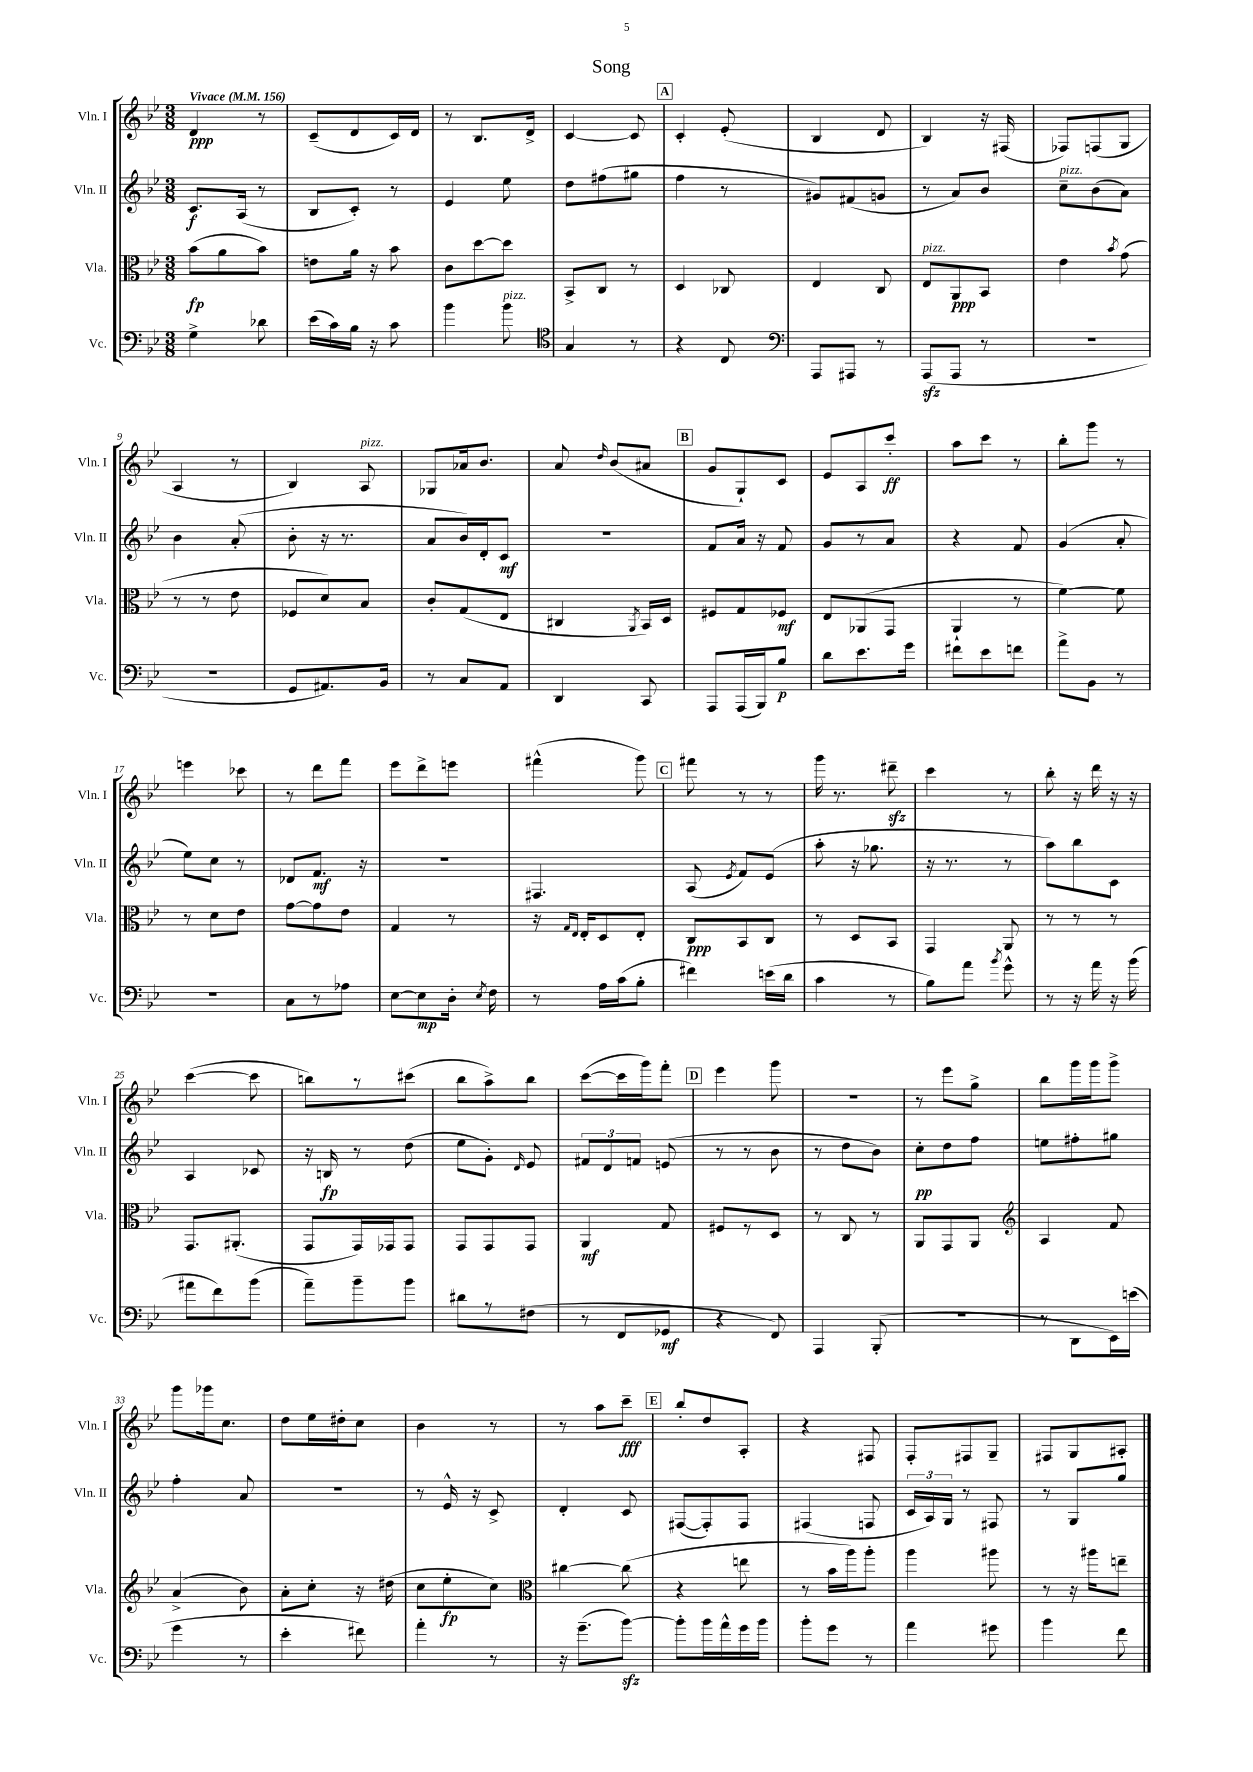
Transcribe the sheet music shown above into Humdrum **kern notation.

**kern	**kern	**kern	**kern
*staff4	*staff3	*staff2	*staff1
*clefF4	*clefC3	*clefG2	*clefG2
*k[b-e-]	*k[b-e-]	*k[b-e-]	*k[b-e-]
*M3/8	*M3/8	*M3/8	*M3/8
*MM156	*MM156	*MM156	*MM156
4G^	(8b-	8.c	4d
.	8a	.	.
.	.	(16A	.
8d-	8b-)	8r	8r
=	=	=	=
(16e-	8e	8B-	(8c~
16c)	.	.	.
16B-	16a	8c')	8d
16r	16r	.	.
8c	8b-	8r	16c)
.	.	.	16d
=	=	=	=
4b-	8c	4e-	8r
.	[8dd	.	8.B-
8b-	8dd]	8ee-	.
.	.	.	16d^
=	=	=	=
*clefC4	*	*	*
4G	8BB-^	8dd	[4c
.	8C	(8ff#	.
8r	8r	8gg#	8c]
=	=	=	=
4r	4D	4ff	4c'
8C	8C-	8r	(8e-'
=	=	=	=
*clefF4	*	*	*
8AAA	4E-	8g#)	4B-
8AAA#	.	(8f#	.
8r	8C	8g	8d
=	=	=	=
(8AAA	8E-	8r	4B-)
8AAA	8AA	8a)	.
8r	8BB-	8b-	16r
.	.	.	(16F#
=	=	=	=
4.r	4e-	8cc~	8F-)
.	.	(8b-	(8F
.	8qb-	.	.
.	(8g	8a)	8G
=	=	=	=
4.r	8r	4b-	4A
.	8r	.	.
.	8e-	(8a'	8r
=	=	=	=
8GG	8F-	8b-'	4B-)
8.AA#)	8d)	16r	.
.	.	8.r	.
.	8B-	.	8A
16BB-	.	.	.
=	=	=	=
8r	8c'	8a	8G-
8C	(8G	16b-)	16a-
.	.	16d'	8.b-
8AA	8E-	8c	.
=	=	=	=
4DD	4C#	4.r	8a
.	.	.	16qqdd
.	.	.	(8b-
.	8qAA	.	.
8CC	16BB-)	.	8a#
.	16D	.	.
=	=	=	=
8AAA	8F#	8f	8g
(16AAA	8G	16a	8G`)
16BBB-)	.	16r	.
8B-	8F-	8f	8c
=	=	=	=
8d	8E-	8g	8e-
8.e-	(8AA-	8r	8A
.	8GG	8a	8ccc'
16g	.	.	.
=	=	=	=
8f#	4AA`	4r	8aa
8e-	.	.	8ccc
8f	8r	8f	8r
=	=	=	=
8a^	[4f)	(4g	8bb-'
8BB-	.	.	8ggg
8r	8f]	8a'	8r
=	=	=	=
4.r	8r	8ee-)	4eee
.	8d	8cc	.
.	8e-	8r	8ccc-
=	=	=	=
8C	[8g	8d-	8r
8r	8g]	8.f	8ddd
8A-	8e-	.	8fff
.	.	16r	.
=	=	=	=
[8E-	4G	4.r	8eee-
8E-]	.	.	8ddd^
16D'	8r	.	8eee
8qE-	.	.	.
16F	.	.	.
=	=	=	=
8r	16r	4.F#	(4fff#^^
.	16qqG	.	.
.	16qqE-	.	.
.	16E-'	.	.
16A	8D	.	.
(16c	.	.	.
8B-'	8E-'	.	8ggg)
=	=	=	=
4f#)	8C	(8A	8fff#
.	.	8qe-	.
.	8BB-	8f)	8r
(16e	8C	(8e-	8r
16d	.	.	.
=	=	=	=
4c	8r	8aa'	16ggg
.	.	.	8.r
.	8D	16r	.
.	.	8.gg-	.
8r	8BB-	.	8ddd#~
=	=	=	=
8B-)	4GG	16r	4ccc
.	.	8.r	.
8a	.	.	.
8qb-	.	.	.
8g^^	8AA	8r	8r
=	=	=	=
8r	8r	8aa)	8bb-'
16r	8r	8bb-	16r
16a	.	.	16ddd
16r	8r	8c	16r
(16b-	.	.	16r
=	=	=	=
8a#	8.GG	4A	([4ccc
8f)	.	.	.
.	(8.AA#'	.	.
(8b-	.	8c-	8ccc]
=	=	=	=
8a~)	8GG	16r	8bb)
.	.	16B	.
8b-~	16GG)	8r	8r
.	16GG-	.	.
8b-	8GG-	(8dd	(8ccc#
=	=	=	=
8d#	8GG	8ee-	8bb-
8r	8GG	8g')	8aa^)
.	.	16qqd	.
(8F#	8GG	8e-	8bb-
=	=	=	=
8r	4AA	12f#	([8ccc
.	.	12d	.
8FF	.	.	16ccc]
.	.	12f	.
.	.	.	16ggg)
8GG-	8G	(8e	8fff'
=	=	=	=
4r	8F#	8r	4eee-
.	8r	8r	.
8FF)	8D	8b-	8ggg
=	=	=	=
4AAA	8r	8r	4.r
.	8C	8dd	.
(8BBB-'	8r	8b-)	.
=	=	=	=
4.r	8AA	8cc'	8r
.	8GG	8dd	8eee-
.	8AA	8ff	8gg^
=	=	=	=
*	*clefG2	*	*
8r	4A	8ee	8bb-
8DD	.	8ff#'	16ggg
.	.	.	16ggg
16EE-)	8f	8gg#	8ggg^
(16e	.	.	.
=	=	=	=
4g	(4a^	4ff'	8ggg
.	.	.	16ggg-
.	.	.	8.cc
8r	8b-)	8a	.
=	=	=	=
4e-'	8a'	4.r	8dd
.	8cc'	.	16ee-
.	.	.	16dd#'
8f#)	16r	.	8cc
.	(16dd#	.	.
=	=	=	=
4a'	8cc	8r	4b-
.	8ee-'	16e-^^	.
.	.	16r	.
8r	8cc)	8c^	8r
=	=	=	=
*	*clefC3	*	*
16r	[4cc#	4d'	8r
(8.g~	.	.	.
.	.	.	8aa
[8b-)	(8cc#]	8c	8ccc~
=	=	=	=
8b-']	4r	([8F#	8bb-'
16b-	.	8F#'])	8dd
16a^^	.	.	.
16g	8ee	8F#	8A'
16b-	.	.	.
=	=	=	=
8b-'	8r	(4F#	4r
8g	16b-	.	.
.	16aa)	.	.
8r	8aa'	8F	8F#
=	=	=	=
4a	4aa	24c	8F'
.	.	24A)	.
.	.	24G	.
.	.	8r	8F#
8g#	8aa#	8F#	8G~
=	=	=	=
4b-	8r	8r	8F#
.	16r	8G	8G
.	16aa#	.	.
8f	8ee~	8gg	8A#'
==	==	==	==
*-	*-	*-	*-
